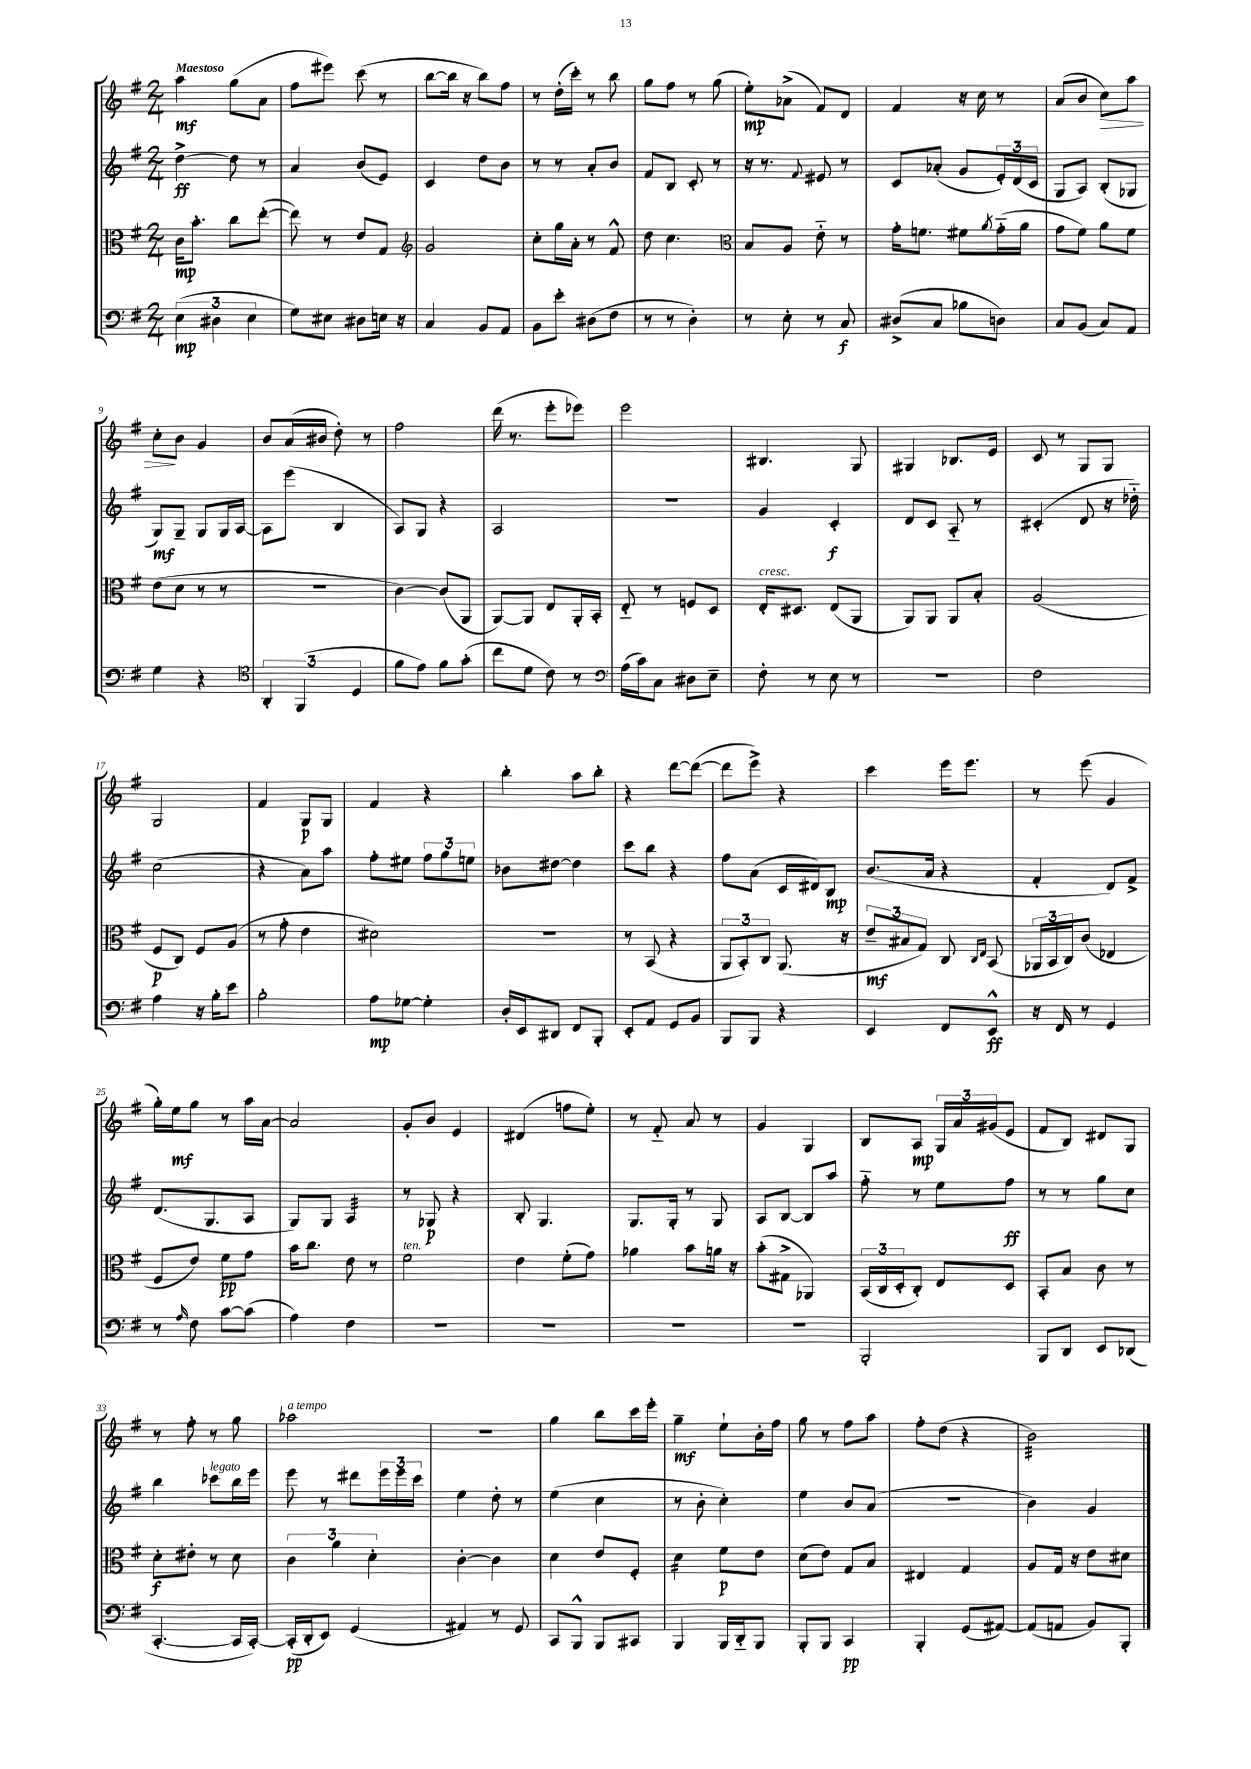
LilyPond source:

<<
\new StaffGroup <<
\new Staff = "s0" {
    \clef treble \key g \major \numericTimeSignature \time 2/4 \tempo "Maestoso"
    a''4\mf g''8( a'8 |
    fis''8 eis'''8) c'''8( r8 |
    b''8~ b''16 r16 b''8) fis''8 |
    r8 d''16-.( c'''16-.) r8 b''8 |
    g''8 fis''8 r8 g''8( |
    e''8-.\mp) aes'8->( fis'8) d'8 |
    fis'4 r16 c''16 r8 |
    a'8( b'8 c''8\>) a''8 |
    c''8-.\! b'8 g'4 |
    b'8 a'16( bis'16 d''8-.) r8 |
    fis''2 |
    d'''16( r8. e'''8-. ees'''8) |
    e'''2 |
    bis4. g8 |
    gis4 bes8. e'16 |
    c'8 r8 g8 g8 |
    g2 |
    fis'4 g8\p g8 |
    fis'4 r4 |
    b''4-. a''8 b''8-. |
    r4 d'''8~ d'''8~( |
    d'''8 e'''8->) r4 |
    c'''4 e'''16 e'''8. |
    r8 e'''8( g'4 |
    g''16-.) e''16\mf g''8 r8 a''16 a'16~ |
    a'2 |
    g'8-. b'8 e'4 |
    dis'4( f''8 e''8-.) |
    r8 fis'8-_ a'8 r8 |
    g'4 g4 |
    b8 a8\mp \tuplet 3/2 { g16 a'16 gis'16( } e'8 |
    fis'8 b8) dis'8 g8 |
    r8 fis''8-. r8 g''8 |
    aes''2^\markup { \italic "a tempo" } |
    R2 |
    g''4 b''8 c'''16 e'''16-. |
    g''4--\mf e''8-! b'16-. fis''16 |
    g''8 r8 fis''8 a''8 |
    fis''8-. d''8( r4 |
    b'2:32) \bar "|." |
}
\new Staff = "s1" {
    \clef treble \key g \major \numericTimeSignature \time 2/4
    d''4~->\ff d''8 r8 |
    a'4 b'8( e'8) |
    c'4 d''8 b'8 |
    r8 r8 a'8-. b'8 |
    fis'8 b8 c'8-. r8 |
    r16 r8. \appoggiatura { fis'8 } eis'8 r8 |
    c'8 aes'8-.( g'8 \tuplet 3/2 { e'16-.) d'16( c'16 } |
    g8 a8) b8-.( ges8 |
    g8\mf) g8-- g8 g16 a16~ |
    a8 e'''8( b4 |
    a8) g8 r4 |
    a2 |
    R2 |
    g'4 c'4-.\f |
    d'8 c'8 a8-_ r8 |
    cis'4-.( d'8 r16 des''16-_) |
    c''2( |
    r4 a'8) a''8 |
    fis''8-. eis''8 \tuplet 3/2 { fis''8 g''8 e''8 } |
    bes'8 dis''8~ dis''4 |
    c'''8 b''8 r4 |
    fis''8 a'8( c'16 dis'16) b8\mp |
    b'8.( a'16 r4 |
    fis'4-. d'8) fis'8-> |
    d'8.( g8. a8 |
    g8) g8 a4:32 |
    r8 ges8\p r4 |
    b8-. g4. |
    g8. g16-. r8 g8 |
    a8 b8~ b8 a''8 |
    fis''8-_ r8 e''8 fis''8\ff |
    r8 r8 g''8 c''8 |
    b''4 ces'''8^\markup { \italic "legato" } b''16 e'''16 |
    e'''8 r8 dis'''8 \tuplet 3/2 { e'''16 e'''16 c'''16 } |
    e''4 d''8-. r8 |
    e''4( c''4 |
    r8 b'8-. c''4-.) |
    e''4 b'8 a'8( |
    r2 |
    b'4) g'4 \bar "|." |
}
\new Staff = "s2" {
    \clef alto \key g \major \numericTimeSignature \time 2/4
    c'16\mp b'8.-. c''8 e''8~-.( |
    e''8) r8 e'8 g8 |
    \clef treble g'2 |
    c''8-. g''16 a'16-. r8 fis'8-^ |
    d''8 c''4. |
    \clef alto b8 a8 e'8-_ r8 |
    g'16-. f'8. fis'8 \acciaccatura { a'8 } g'16-_( a'16 |
    g'8 fis'8) a'8 fis'8 |
    e'8( d'8 r8 r8 |
    R2 |
    c'4~) c'8( a,8 |
    a,8~) a,8 e8 a,16-. b,16-. |
    e8-_ r8 f8 d8 |
    e16-.^\markup { \italic "cresc." } dis8. e8( a,8 |
    a,8) a,8 a,8 b8-. |
    a2( |
    fis8\p c8) fis8 a8( |
    r8 g'8-. e'4 |
    dis'2) |
    R2 |
    r8 b,8( r4 |
    \tuplet 3/2 { a,8 b,8-.) c8 } a,8.( r16 |
    \tuplet 3/2 { e'8--\mf bis8 g8) } c8 \grace { c16 e16 } b,8( |
    \tuplet 3/2 { aes,16 b,16 c16) } c'8( ees4 |
    fis8 e'8) fis'8\pp g'8 |
    b'16 c''8. e'8 r8 |
    fis'2^\markup { \italic "ten." } |
    e'4 fis'8-.( g'8) |
    aes'4 b'8 a'16 r16 |
    b'8-.( gis8-> aes,4) |
    \tuplet 3/2 { b,16( c16 d16-. } c8-.) e8 d8 |
    b,8-. b8 c'8 r8 |
    d'8-.\f eis'8-. r8 d'8 |
    \tuplet 3/2 { c'4 a'4 d'4-. } |
    c'4~-. c'4 |
    d'4 e'8 fis8-. |
    d'4:16 fis'8\p e'8 |
    d'8( e'8) g8 b8 |
    eis4 g4 |
    a8 g16 r16 e'8 dis'8 \bar "|." |
}
\new Staff = "s3" {
    \clef bass \key g \major \numericTimeSignature \time 2/4
    \tuplet 3/2 { e4\mp( dis4 e4 } |
    g8) eis8 dis8 e16 r16 |
    c4 b,8 a,8 |
    b,8 e'8-. dis8( fis8 |
    r8 r8 d4-.) |
    r8 e8-. r8 c8\f |
    dis8->( c8 bes8 d8) |
    c8 b,8( c8) a,8 |
    g4 r4 |
    \clef tenor \tuplet 3/2 { a,4-. fis,4( d4 } |
    fis'8 e'8) fis'8 g'8-.( |
    c''8 d'8 c'8) r8 |
    \clef bass a16( c'16) c8 dis8 e8-- |
    fis8-. r8 e8 r8 |
    R2 |
    fis2 |
    a4 r16 b16-. e'8 |
    b2-. |
    a8\mp ges8~ ges4-. |
    d16-. e,16 dis,8 fis,8 b,,8-. |
    e,8-. a,8 g,8 b,8 |
    b,,8 b,,8 r4 |
    e,4 fis,8 e,8-^\ff |
    r16 fis,16 r8 g,4 |
    r8 \grace { a16 } fis8 c'8~ c'8( |
    a4) fis4 |
    R2 |
    R2 |
    R2 |
    R2 |
    b,,2-. |
    b,,8 d,8 e,8 des,8( |
    c,4.~-. c,16 c,16~-.) |
    c,16-.\pp( d,16-. e,8) g,4( |
    ais,4) r8 g,8 |
    c,8 b,,8-^ b,,8 cis,8 |
    b,,4 b,,16 d,16-_ b,,8 |
    b,,8-. b,,8 c,4\pp |
    b,,4-. g,8( ais,8~) |
    ais,8( a,8 b,8) b,,8-. \bar "|." |
}
>>
>>
